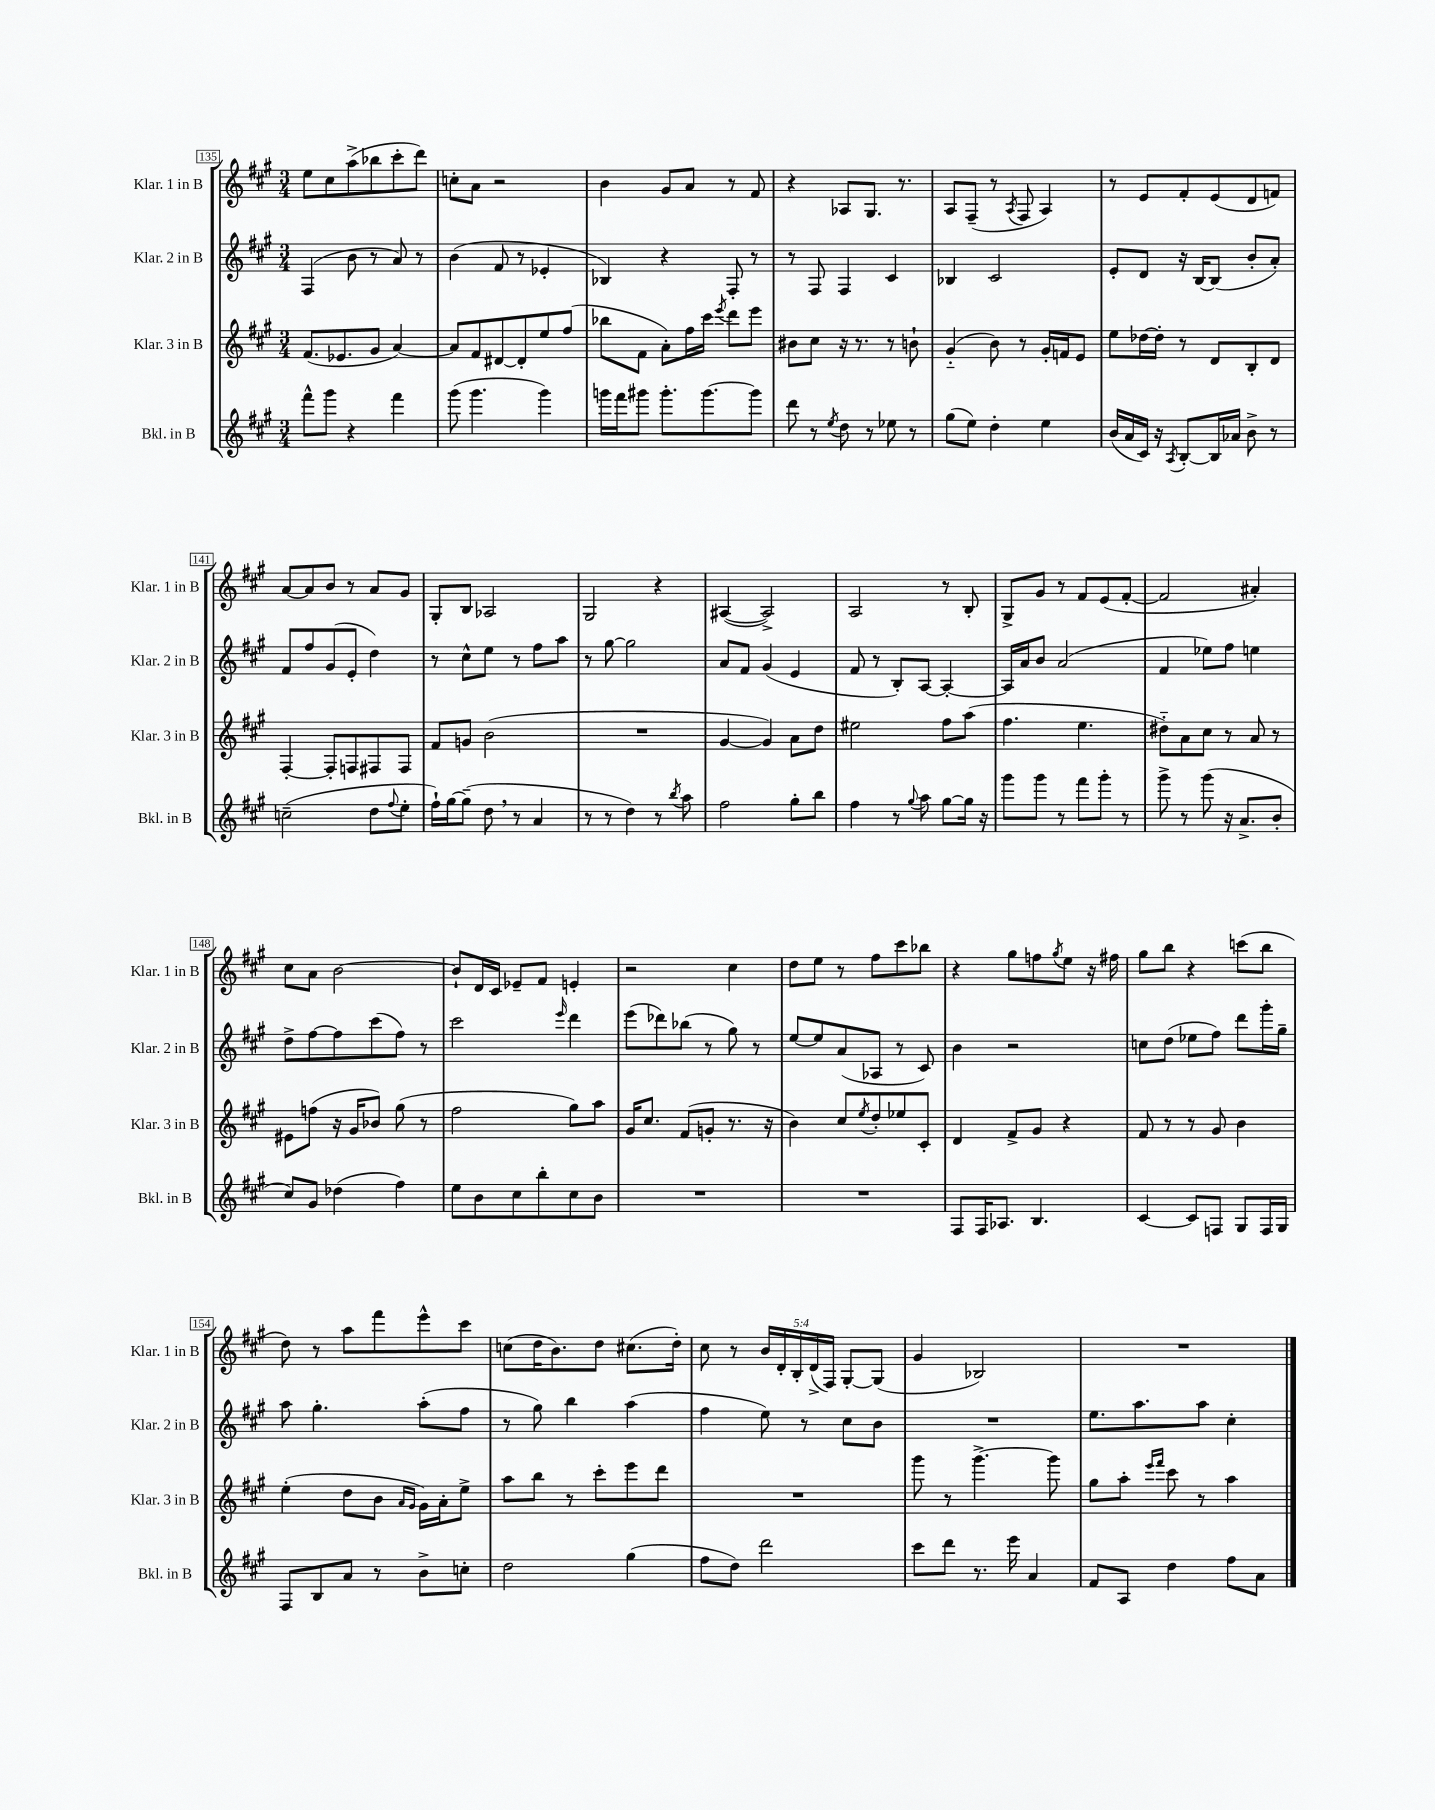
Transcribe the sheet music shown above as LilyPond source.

<<
\new StaffGroup <<
\new Staff = "s0" \with { instrumentName = "Klar. 1 in B" shortInstrumentName = "Klar. 1 in B" } {
    \clef treble \key a \major \numericTimeSignature \time 3/4 \override Staff.TupletNumber.text = #tuplet-number::calc-fraction-text
    e''8 cis''8 a''8->( bes''8 cis'''8-. d'''8) |
    c''8-. a'8 r2 |
    b'4 gis'8 a'8 r8 fis'8 |
    r4 aes8 gis8. r8. |
    a8 fis8--( r8 \acciaccatura { a8 } fis8 a4) |
    r8 e'8 fis'8-. e'8( d'8 f'8) |
    a'8~ a'8 b'8 r8 a'8 gis'8 |
    gis8-. b8 aes2 |
    gis2 r4 |
    ais4~( ais2->) |
    a2 r8 b8-. |
    gis8-> gis'8 r8 fis'8 e'8( fis'8~-. |
    fis'2 ais'4-.) |
    cis''8 a'8 b'2~ |
    b'8-! d'16 cis'16 ees'8-- fis'8 e'4-. |
    r2 cis''4 |
    d''8 e''8 r8 fis''8 cis'''8 bes''8 |
    r4 gis''8 f''8 \acciaccatura { gis''8 } e''8 r16 fis''16 |
    gis''8 b''8 r4 c'''8( b''8 |
    d''8) r8 a''8 fis'''8 e'''8-^ cis'''8 |
    c''8( d''16 b'8.) d''8 cis''8.( d''16-.) |
    cis''8 r8 \tuplet 5/4 { b'16 d'16-. b16-. d'16->( fis16) } gis8~-. gis8( |
    gis'4 bes2) |
    R2. \bar "|." |
}
\new Staff = "s1" \with { instrumentName = "Klar. 2 in B" shortInstrumentName = "Klar. 2 in B" } {
    \clef treble \key a \major \numericTimeSignature \time 3/4
    fis4( b'8 r8 a'8) r8 |
    b'4( fis'8 r8 ees'4-. |
    bes4) r4 fis8-. r8 |
    r8 fis8 fis4 cis'4 |
    bes4 cis'2 |
    e'8-. d'8 r16 b16~ b8( b'8-. a'8-.) |
    fis'8 fis''8 gis'8( e'8-. d''4) |
    r8 cis''8-^ e''8 r8 fis''8 a''8 |
    r8 gis''8~ gis''2 |
    a'8 fis'8 gis'4( e'4 |
    fis'8 r8 b8-.) a8~ a4~-. |
    a16 a'16 b'8 a'2( |
    fis'4 ees''8) fis''8 e''4 |
    d''8-> fis''8~ fis''8 cis'''8( fis''8) r8 |
    cis'''2 \grace { e'''16 } d'''4 |
    e'''8( des'''8) bes''8( r8 gis''8) r8 |
    e''8~ e''8 a'8( aes8 r8 cis'8) |
    b'4 r2 |
    c''8 d''8( ees''8 fis''8) d'''8 gis'''16-. gis''16-- |
    a''8 gis''4.-. a''8-.( fis''8 |
    r8 gis''8) b''4 a''4( |
    fis''4 e''8) r8 cis''8 b'8 |
    R2. |
    e''8. a''8. a''8 cis''4-. \bar "|." |
}
\new Staff = "s2" \with { instrumentName = "Klar. 3 in B" shortInstrumentName = "Klar. 3 in B" } {
    \clef treble \key a \major \numericTimeSignature \time 3/4
    fis'8.( ees'8. gis'8 a'4~) |
    a'8 fis'8 dis'8~ dis'8-. e''8 fis''8( |
    bes''8 fis'8 a'8-.) fis''16 cis'''16 \acciaccatura { e'''8 } d'''8 e'''8 |
    bis'8 cis''8 r16 r8. r8 b'8-! |
    gis'4-_( b'8) r8 gis'16-. f'16 e'8 |
    e''8 des''16~ des''16-. r8 d'8 b8-. d'8 |
    fis4~-. fis8-. f8 fis8 fis8 |
    fis'8 g'8 b'2( |
    R2. |
    gis'4~ gis'4) a'8 d''8 |
    eis''2 fis''8 a''8( |
    fis''4. e''4. |
    dis''8-_) a'8 cis''8 r8 a'8 r8 |
    eis'8 f''8( r16 gis'16 bes'8) gis''8( r8 |
    fis''2 gis''8) a''8 |
    gis'16 cis''8. fis'8( g'8-. r8. r16 |
    b'4) cis''8 \acciaccatura { e''8 } d''8-. ees''8 cis'8-. |
    d'4 fis'8-> gis'8 r4 |
    fis'8 r8 r8 gis'8 b'4 |
    e''4-.( d''8 b'8 \grace { a'16 gis'16 } gis'16) a'16-. e''8-> |
    a''8 b''8 r8 cis'''8-. e'''8 d'''8 |
    R2. |
    gis'''8 r8 gis'''4.~-> gis'''8 |
    gis''8 a''8-. \grace { e'''16 fis'''16 } cis'''8 r8 a''4 \bar "|." |
}
\new Staff = "s3" \with { instrumentName = "Bkl. in B" shortInstrumentName = "Bkl. in B" } {
    \clef treble \key a \major \numericTimeSignature \time 3/4
    fis'''8-^ gis'''8 r4 fis'''4 |
    gis'''8( gis'''4. gis'''4) |
    g'''16 fis'''16 gis'''8 gis'''8.-. gis'''8.~ gis'''8 |
    d'''8 r8 \acciaccatura { e''8 } d''8 r8 ees''8 r8 |
    gis''8( e''8) d''4-. e''4 |
    b'16( a'16 cis'16) r16 \acciaccatura { a8 } b8~-. b16 aes'16 b'8-> r8 |
    c''2--( d''8 \appoggiatura { fis''8 } e''8-. |
    fis''16-!) gis''16~ gis''8--( d''8 \breathe r8 a'4 |
    r8 r8 d''4) r8 \acciaccatura { b''8 } a''8 |
    fis''2 gis''8-. b''8 |
    fis''4 r8 \appoggiatura { gis''8 } a''8 gis''8~ gis''16 r16 |
    gis'''8 gis'''8 r8 fis'''8 gis'''8-. r8 |
    gis'''8-> r8 gis'''8( r16 a'8.-> b'8-. |
    cis''8) gis'8 des''4( fis''4) |
    e''8 b'8 cis''8 b''8-. cis''8 b'8 |
    R2. |
    R2. |
    fis8 fis16 aes8. b4. |
    cis'4~ cis'8 f8 gis8 f16 gis16 |
    fis8 b8 a'8 r8 b'8-> c''8-. |
    d''2 gis''4( |
    fis''8 d''8) d'''2 |
    cis'''8 d'''8 r8. e'''16 a'4 |
    fis'8 a8 d''4 fis''8 a'8 \bar "|." |
}
>>
>>
\layout { \context { \Score currentBarNumber = #135 \override BarNumber.stencil = #(make-stencil-boxer 0.1 0.3 ly:text-interface::print) } }
